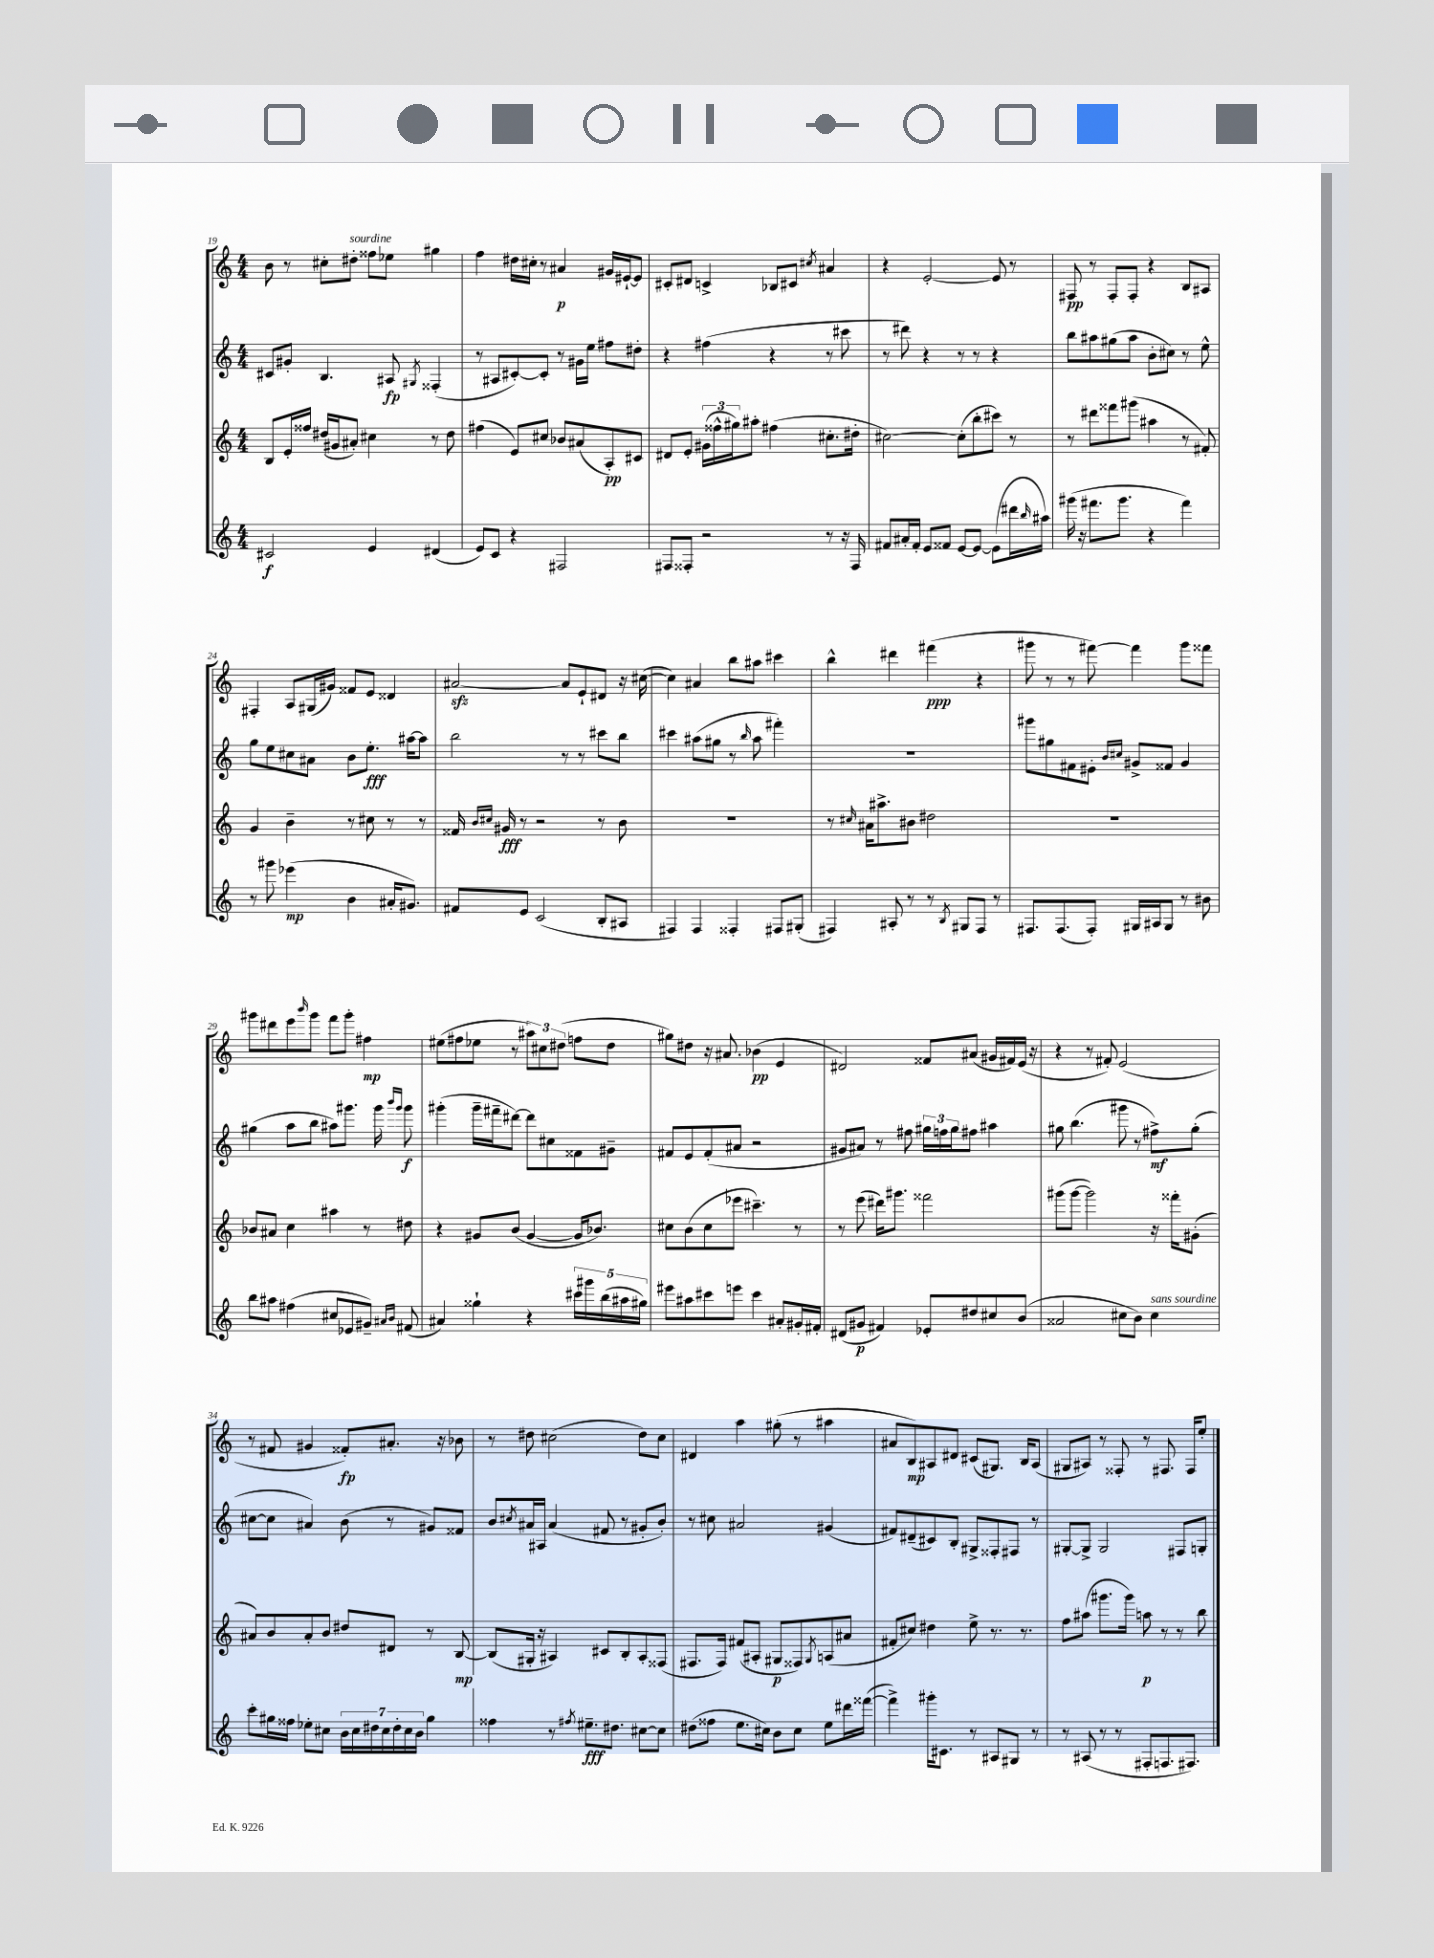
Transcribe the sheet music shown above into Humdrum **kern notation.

**kern	**dynam	**kern	**dynam	**kern	**dynam	**kern	**dynam
*part4	*part4	*part3	*part3	*part2	*part2	*part1	*part1
*staff4	*staff4	*staff3	*staff3	*staff2	*staff2	*staff1	*staff1
*clefG2	*	*clefG2	*	*clefG2	*	*clefG2	*
*k[]	*	*k[]	*	*k[]	*	*k[]	*
*M4/4	*	*M4/4	*	*M4/4	*	*M4/4	*
=19	=19	=19	=19	=19	=19	=19	=19
2c#X/	f	8B/L	.	8c#X/L	.	8b\	.
.	.	16e'/L	.	8g#X'/J	.	8r	.
.	.	16ff##X/JJ	.	.	.	.	.
.	.	(16dd#X/LL	.	4.B/	.	8cc#X'\L	.
.	.	16g#X/J	.	.	.	.	.
!	!	!	!	!	!	!LO:TX:a:i:t=sourdine	!
.	.	8a#X'/J)	.	.	.	8dd#X'\J	.
4e/	.	4cc#X\	.	.	.	8ff##X\L	.
.	.	.	.	8A#X/	fp	8ee-X\J	.
.	.	.	.	8qG#X/	.	.	.
(4d#X/	.	8r	.	(4F##X'/	.	4gg#X\	.
.	.	8dd#\	.	.	.	.	.
=20	=20	=20	=20	=20	=20	=20	=20
8e/L)	.	(4ff#X\	.	8r	.	4ff\	.
8c/J	.	.	.	8A#X/L	.	.	.
4r	.	8e/L)	.	[8c#X'/)	.	16dd#X\LL	.
.	.	.	.	.	.	16cc#X'\JJ	.
.	.	8cc#X/J	.	8c#'/J]	.	8r	.
2F#X/	.	8b-X/L	.	8r	.	4a#X/	p
.	.	(8a#X/	.	16g#X\LL	.	.	.
.	.	.	.	16ee\JJ	.	.	.
.	.	8A'/)	pp	8ff#X\L	.	16g#X/LL	.
.	.	.	.	.	.	[16e#X`/J	.
.	.	8c#X/J	.	8dd#X'\J	.	8e#/J]	.
=21	=21	=21	=21	=21	=21	=21	=21
8F#X/L	.	8d#X/L	.	4r	.	8c#X'/L	.
8F##X'/J	.	8e'/J	.	.	.	8d#X/J	.
2r	.	(24g#X\LL	.	(4ff#X\	.	4cn^/	.
.	.	24ff##X^^\	.	.	.	.	.
.	.	24gg#X\J)	.	.	.	.	.
.	.	8aa#X'\J	.	.	.	.	.
.	.	(4ff#X\	.	4r	.	8B-X/L	.
.	.	.	.	.	.	8c#X/J	.
.	.	.	.	.	.	8qcc#X/	.
8r	.	8.cc#X'\L	.	8r	.	4a#X/	.
16r	.	.	.	8ccc#X\	.	.	.
16F##/	.	16dd#X'\Jk	.	.	.	.	.
=22	=22	=22	=22	=22	=22	=22	=22
8f#X/L	.	[2cc#X\)	.	8r	.	4r	.
16a#X'/L	.	.	.	8ddd#X\)	.	.	.
16f#'/JJ	.	.	.	.	.	.	.
8e/L	.	.	.	4r	.	[2e'/	.
8f##X/J	.	.	.	.	.	.	.
[8e/L	.	(8cc#'\L]	.	8r	.	.	.
8e/J_	.	8bb'\	.	8r	.	.	.
(8e\L]	.	8ccc#X\J)	.	4r	.	8e/]	.
16ddd#X\L	.	8r	.	.	.	8r	.
16qqbb/	.	.	.	.	.	.	.
16aa#X\JJ)	.	.	.	.	.	.	.
=23	=23	=23	=23	=23	=23	=23	=23
(16ggg#X\	.	8r	.	8bb\L	.	8F#X/	pp
16r	.	.	.	.	.	.	.
8.fff#X\L	.	8ddd#X\L	.	8aa#X\	.	8r	.
.	.	8fff##X\	.	(8gg#X\	.	8F#'/L	.
8.ggg#\J	.	.	.	.	.	.	.
.	.	(8ggg#X\J	.	8aa#\J	.	8F#'/J	.
4r	.	4aa#X\	.	8b'\L	.	4r	.
.	.	.	.	8cc#X\J)	.	.	.
4fff#\)	.	8r	.	8r	.	8B/L	.
.	.	8f#X'/)	.	8ee^^\	.	8A#X/J	.
!!LO:LB:g=z
=24	=24	=24	=24	=24	=24	=24	=24
8r	.	4g/	.	8gg\L	.	4F#X'/	.
8ggg#X\	.	.	.	8ee\	.	.	.
(4eee-X\	mp	4b~\	.	8cc#X\	.	8A/L	.
.	.	.	.	8a#X\J	.	(16G#X/L	.
.	.	.	.	.	.	16g#X/JJ)	.
4b\	.	8r	.	8b\L	.	8f##X/L	.
.	.	8cc#X\	.	8.ee'\J	fff	8e/J	.
16a#X'/KL	.	8r	.	.	.	4d##X/	.
8.g#X/J)	.	.	.	[16aa#X\KL	.	.	.
.	.	8r	.	8aa#\J]	.	.	.
=25	=25	=25	=25	=25	=25	=25	=25
8f#X/L	.	16f##X/	.	2bb\	.	[2a#Xzz/	.
.	.	16qqb/LL	.	.	.	.	.
.	.	16qqcc#X/JJ	.	.	.	.	.
.	.	16g#X/	fff	.	.	.	.
8e/J	.	8r	.	.	.	.	.
(2c/	.	2r	.	.	.	.	.
.	.	.	.	8r	.	8a#/L]	.
.	.	.	.	8r	.	8e`/	.
8B'/L	.	8r	.	8ccc#X\L	.	8d#X/J	.
8A#X/J	.	8b\	.	8bb\J	.	16r	.
.	.	.	.	.	.	([16cc#X\	.
=26	=26	=26	=26	=26	=26	=26	=26
4F#X/)	.	1r	.	4ccc#X\	.	4cc#\])	.
4F#/	.	.	.	(8aa#X\L	.	4a#X/	.
.	.	.	.	8gg#X\J	.	.	.
4F##X'/	.	.	.	8r	.	8bb\L	.
.	.	.	.	16qqbb/	.	.	.
.	.	.	.	8aa#\	.	8aa#X\J	.
8F#X/L	.	.	.	4fff#X'\)	.	4ccc#X\	.
(8G#X'/J	.	.	.	.	.	.	.
=27	=27	=27	=27	=27	=27	=27	=27
4F#X/)	.	8r	.	1r	.	4bb^^\	.
.	.	16qqcc#X/	.	.	.	.	.
.	.	16a#X\KL	.	.	.	.	.
.	.	8.aa#X^\	.	.	.	.	.
8A#X'/	.	.	.	.	.	4ddd#X\	.
8r	.	8b#X\J	.	.	.	.	.
8r	.	2dd#X\	.	.	.	(4fff#X\	ppp
8qB/	.	.	.	.	.	.	.
8G#X/L	.	.	.	.	.	.	.
8F#/J	.	.	.	.	.	4r	.
8r	.	.	.	.	.	.	.
=28	=28	=28	=28	=28	=28	=28	=28
8.F#X/L	.	1r	.	8ggg#X\L	.	8ggg#X\	.
.	.	.	.	8gg#X\	.	8r	.
(8.F#/	.	.	.	.	.	.	.
.	.	.	.	8f#X\	.	8r	.
8F#'/J)	.	.	.	8e#X'\J	.	[8fff#X\)	.
.	.	.	.	16qqb/LL	.	.	.
.	.	.	.	16qqcc#X/JJ	.	.	.
16G#X/LL	.	.	.	8g#X^/L	.	4fff#\]	.
16A#X/J	.	.	.	.	.	.	.
8G#/J	.	.	.	8f##X/J	.	.	.
8r	.	.	.	4g#/	.	8ggg#\L	.
8b#X\	.	.	.	.	.	8fff##X\J	.
!!LO:LB:g=z
=29	=29	=29	=29	=29	=29	=29	=29
8bb\L	.	8b-X/L	.	(4gg#X\	.	8ggg#X\L	.
8aa#X\J	.	8a#X/J	.	.	.	8ddd#X\	.
(4ff#X\	.	4cc\	.	8aa\L	.	8eee\	.
.	.	.	.	.	.	16qqbbb/	.
.	.	.	.	8bb\J	.	8ggg#\J	.
8cc#X/L	.	4aa#X\	.	8aa#X\L)	.	8fff\L	.
8e-X/	.	.	.	8.ggg#X\J	.	8ggg#'\J	.
8g#X~/J)	.	8r	.	.	.	4ff#X\	mp
.	.	.	.	16ggg#\	.	.	.
16qqa#X/LL	.	.	.	16qqbbb/LL	.	.	.
16qqb/JJ	.	.	.	16qqggg#/JJ	.	.	.
(8f#X/	.	8dd#X\	.	8ggg#\	f	.	.
=30	=30	=30	=30	=30	=30	=30	=30
4a#X/)	.	4r	.	(4ggg#X'\	.	(8ee#X\L	.
.	.	.	.	.	.	8ff#X\	.
4gg##X`\	.	8g#X/L	.	16ggg#~\LL	.	8ee-X\J	.
.	.	.	.	16fff#X~\J	.	.	.
.	.	(8b/J	.	[8ddd#X\J)	.	8r	.
4r	.	[4g#/	.	8ddd#\L]	.	12aa#X\L)	.
.	.	.	.	.	.	12cc#X\	.
.	.	.	.	8cc#X\	.	.	.
.	.	.	.	.	.	(12dd#X\J	.
20ccc#X\LL	.	16g#/KL]	.	8f##X\	.	8ffn\L	.
20ggg#X\	.	.	.	.	.	.	.
.	.	8.b-X/J)	.	.	.	.	.
(20bb\	.	.	.	.	.	.	.
.	.	.	.	8g#X~\J	.	8dd#\J	.
20aa#X\	.	.	.	.	.	.	.
20gg#X\JJ)	.	.	.	.	.	.	.
=31	=31	=31	=31	=31	=31	=31	=31
8eee#X\L	.	8cc#X\L	.	8f#X/L	.	8gg#X\L)	.
8aa#X\	.	(8b\	.	8e/	.	8dd#X\J	.
8ccc#X\	.	8cc#\	.	(8f#'/	.	16r	.
.	.	.	.	.	.	8.a#X/	.
8eeen\J	.	8eee-X\J	.	8a#X/J	.	.	.
4ccc#\	.	4.ccc#X~\)	.	2r	.	(4b-X\	pp
8a#X'/L	.	.	.	.	.	4e/	.
16g#X'/L	.	8r	.	.	.	.	.
16f#X'/JJ	.	.	.	.	.	.	.
=32	=32	=32	=32	=32	=32	=32	=32
(8d#X/L	.	8r	.	8g#X/L	.	2d#X/)	.
8g#X/J	p	(8eee\	.	8a#X/J)	.	.	.
4f#X/)	.	16ddd#X\KL)	.	8r	.	.	.
.	.	8.ggg#X\J	.	.	.	.	.
.	.	.	.	8ff#X\	.	.	.
8e-X'/L	.	2fff##X\	.	24gg#X\LL	.	8f##X/L	.
.	.	.	.	24ffn\	.	.	.
.	.	.	.	24gg#\J	.	.	.
8dd#X/	.	.	.	8ff#X\J	.	(8a#X/J	.
8cc#X/	.	.	.	4aa#X\	.	16g#X/LL	.
.	.	.	.	.	.	16f#X/)	.
(8b/J	.	.	.	.	.	(16e/JJ	.
.	.	.	.	.	.	16r	.
=33	=33	=33	=33	=33	=33	=33	=33
2a##X/	.	(8ggg#X\L	.	8gg#X\	.	4r	.
.	.	[8ggg#\J	.	(4.bb\	.	.	.
.	.	2ggg#\])	.	.	.	8r	.
.	.	.	.	.	.	8f#X'/)	.
8cc#X\L	.	.	.	8ggg#X\	.	(2e/	.
8b\J)	.	.	.	8r	.	.	.
!LO:TX:a:i:t=sans sourdine	!	!	!	!	!	!	!
4cc#\	.	16r	.	8ff#X^\L)	mf	.	.
.	.	16fff##X'\KL	.	.	.	.	.
.	.	(8g#X'\J	.	(8gg#'\J	.	.	.
!!LO:LB:g=z
=34	=34	=34	=34	=34	=34	=34	=34
8ccc'\L	.	8a#X/L)	.	[8cc#X\L	.	8r	.
16gg#X\L	.	8b/	.	8cc#\J]	.	8f#X/	.
16ff##X\JJ	.	.	.	.	.	.	.
8ee-X'\L	.	8a#'/	.	4a#X/)	.	4g#X/	.
8cc#X\J	.	8b/J	.	.	.	.	.
28b\LL	.	8dd#X/L	.	(8b\	.	8f##X'/L)	fp
28cc#\	.	.	.	.	.	.	.
28dd#X\	.	.	.	.	.	.	.
28cc#\	.	.	.	.	.	.	.
.	.	8d#X/J	.	8r	.	8.a#X'/J	.
28dd#'\	.	.	.	.	.	.	.
28cc#\	.	.	.	.	.	.	.
28b\JJ	.	.	.	.	.	.	.
4gg#\	.	8r	.	8g#X/L)	.	.	.
.	.	.	.	.	.	16r	.
.	.	[8B/	mp	8f##X/J	.	8b-X\	.
=35	=35	=35	=35	=35	=35	=35	=35
4ff##X\	.	(8B/L]	.	8b/L	.	8r	.
.	.	.	.	8qcc#X/	.	.	.
.	.	16G#X'/Jk	.	16a#X/L	.	8dd#X\	.
.	.	16r	.	16A#X/JJ	.	.	.
8r	.	4A#X/)	.	(4a#/	.	(2cc#X\	.
8qff#X/	.	.	.	.	.	.	.
8.ee#X~\L	fff	.	.	.	.	.	.
.	.	8c#X/L	.	8f#X/	.	.	.
8.dd#X\J	.	.	.	.	.	.	.
.	.	8B'/	.	8r	.	.	.
[8cc#X\L	.	8A#'/	.	8g#X'/L	.	8dd#\L)	.
8cc#\J]	.	(8F##X/J	.	8b'/J)	.	8cc#\J	.
=36	=36	=36	=36	=36	=36	=36	=36
(8dd#X\L	.	8.F#X/L	.	8r	.	4d#X/	.
8ff##X\J	.	.	.	8cc#X\	.	.	.
.	.	16F#/Jk)	.	.	.	.	.
8.ee\L	.	(8f#X/L	.	2a#X/	.	4aa\	.
.	.	8A#X'/J	.	.	.	.	.
16cc#X\Jk)	.	.	.	.	.	.	.
8b\L	.	8G#X/L	p	.	.	(8gg#X'\	.
8cc#\J	.	8F##X/)	.	.	.	8r	.
.	.	8qG#/	.	.	.	.	.
8ee\L	.	(8An/	.	(4g#X/	.	4aa#X\	.
16ddd#X\L	.	8a#X/J	.	.	.	.	.
([16fff##X\JJ	.	.	.	.	.	.	.
=37	=37	=37	=37	=37	=37	=37	=37
4fff##^\])	.	8f#X'/L	.	8f#X/L)	.	8a#X/L	.
.	.	8cc#X/J)	.	(8d#X~/	.	8B/)	mp
16ggg#X'\KL	.	4dd#X\	.	8c#X/)	.	8A#X/	.
8.c#X\J	.	.	.	.	.	.	.
.	.	.	.	8B'/J	.	8d#X/J	.
8r	.	8ee^\	.	8G#X^/L	.	(8c#X/L	.
8A#X/L	.	8.r	.	8F##X'/	.	8.G#X/J)	.
8G#X/J	.	.	.	8F#X/J	.	.	.
.	.	8.r	.	.	.	16B/KL	.
8r	.	.	.	8r	.	(8A#/J	.
=38	=38	=38	=38	=38	=38	=38	=38
8r	.	8ff\L	.	[8G#X'/L	.	8G#X/L	.
(8A#X/	.	(8aa#X\J	.	8G#^/J]	.	8A#X/J)	.
8r	.	8.ggg#X\L	.	2G#/	.	8r	.
8r	.	.	.	.	.	8F##X'/	.
.	.	16ggg#\Jk)	.	.	.	.	.
8F#X'/L	.	8aan\	p	.	.	8r	.
8.Fn/	.	8r	.	.	.	8.F#X/	.
.	.	8r	.	8F#X/L	.	.	.
8.F#X/J)	.	.	.	.	.	16F#/KL	.
.	.	8bb\	.	8Gn'/J	.	8ee'/J	.
==	==	==	==	==	==	==	==
*-	*-	*-	*-	*-	*-	*-	*-
